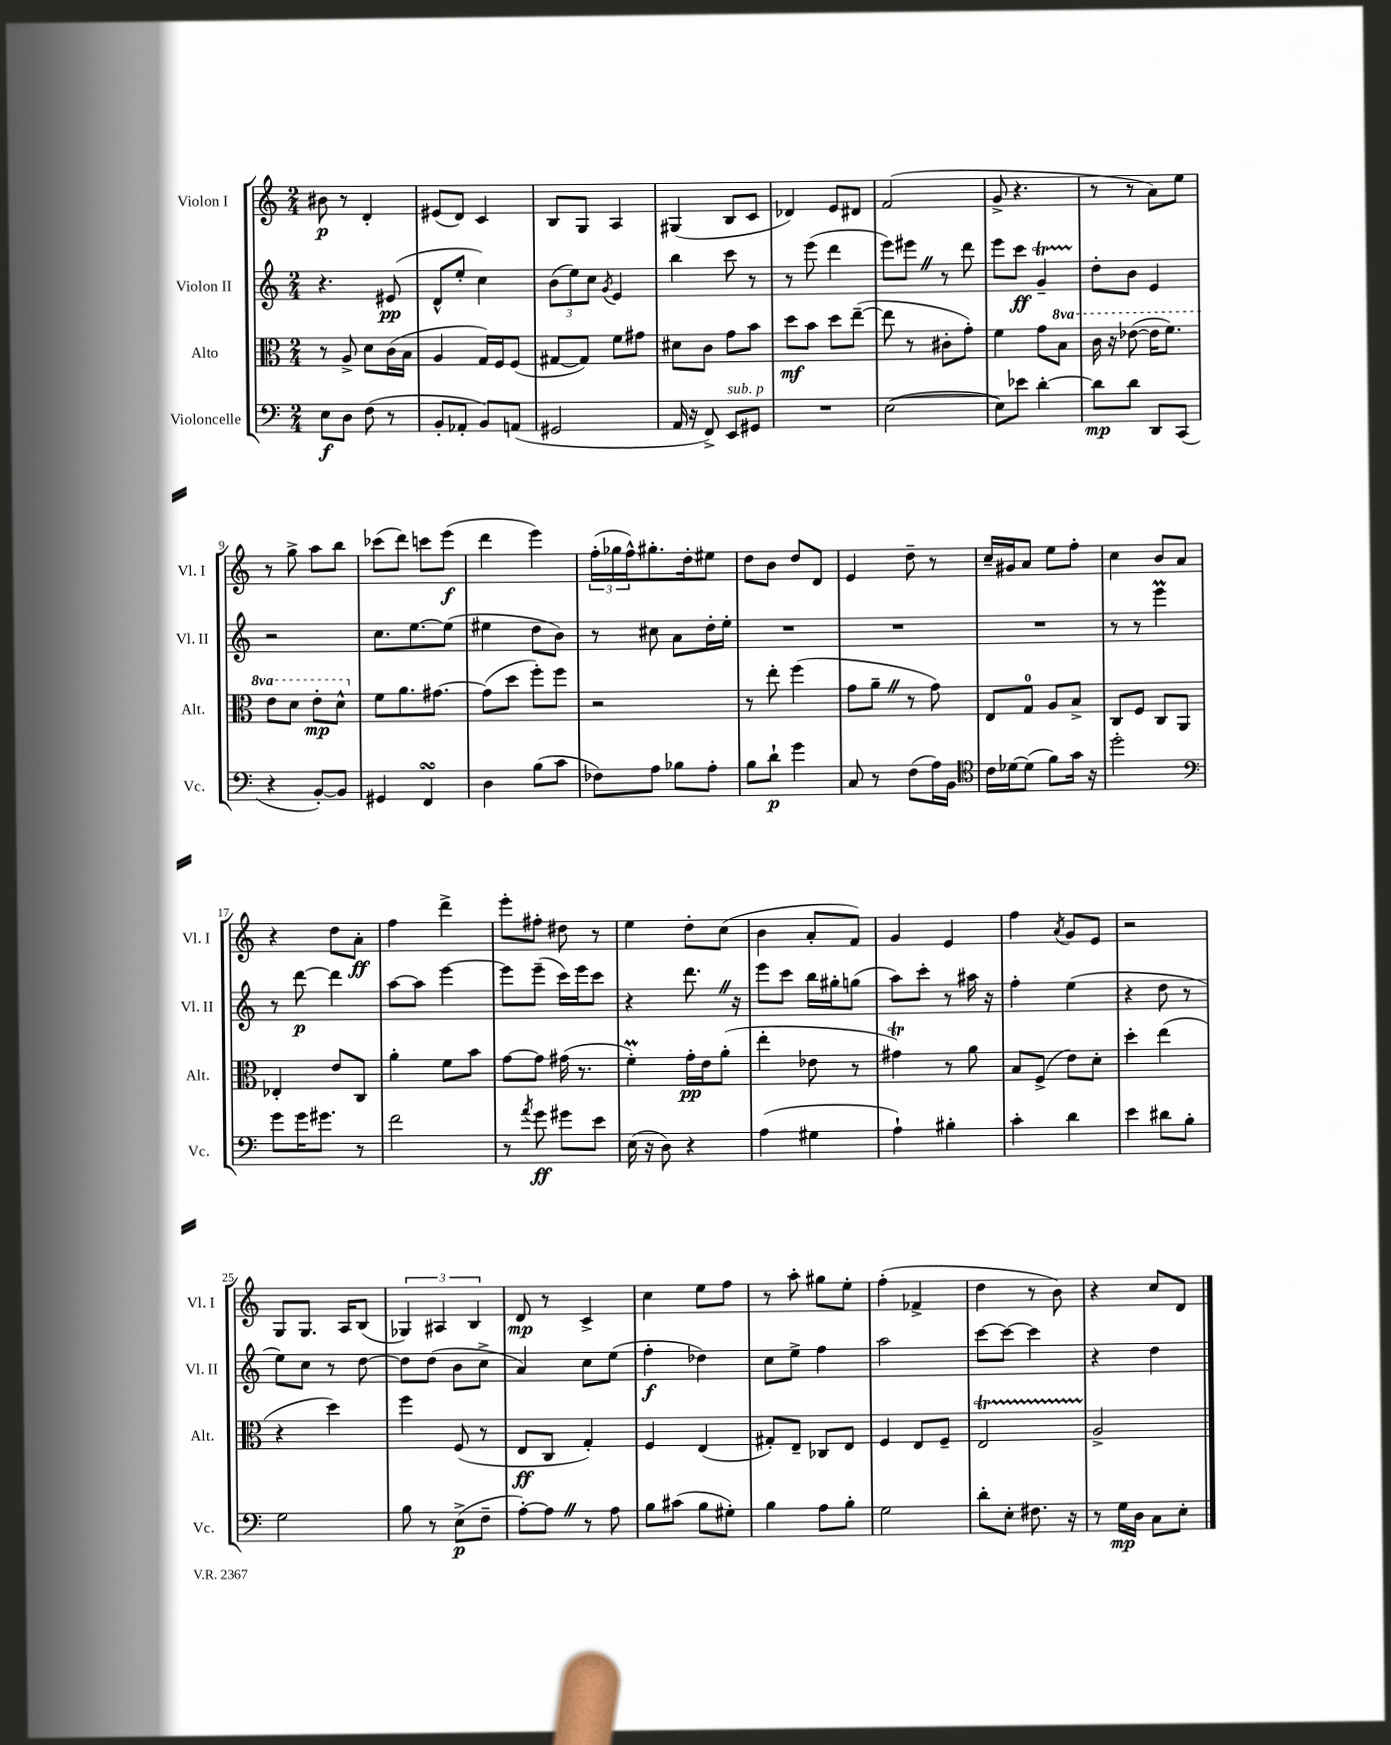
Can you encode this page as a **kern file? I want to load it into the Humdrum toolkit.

**kern	**kern	**kern	**kern
*staff4	*staff3	*staff2	*staff1
*clefF4	*clefC3	*clefG2	*clefG2
*k[]	*k[]	*k[]	*k[]
*M2/4	*M2/4	*M2/4	*M2/4
8E	8r	4.r	8b#
8D	8A^	.	8r
(8F	8d	.	4d'
8r	(16c	(8e#	.
.	16B	.	.
=	=	=	=
8BB'	4A	8d^^	(8e#
8AA-'	.	8ee'	8d)
8BB)	16G)	4cc)	4c
.	16F	.	.
(8AA	(8F	.	.
=	=	=	=
2GG#	[8G#	(12b	8B
.	.	12ee)	.
.	8G#])	.	8G
.	.	12cc	.
.	.	8qg	.
.	8f	4e	4A
.	8g#	.	.
=	=	=	=
16AA	8d#	4bb	(4G#
16r	.	.	.
8FF^)	8c	.	.
8EE	8g	8ccc	8B
8GG#	8b	8r	8c
=	=	=	=
2r	8dd	8r	4d-)
.	8b	(8eee	.
.	8dd	4ddd	8e
.	([8ee~	.	8d#
=	=	=	=
([2E	8ee]	8eee)	(2f
.	8r	8eee#	.
.	8c#'	8r	.
.	8g')	8ddd	.
=	=	=	=
8E])	4f	8eee	8g^
8e-	.	8ccc	4.r
[4d'	8g	4g~	.
.	8b	.	.
=	=	=	=
8d]	16cc	8dd'	8r
.	16r	.	.
8d	([8ee-	8b	8r
8DD	16ee-]	4e	8a)
.	8.ff)	.	.
(8CC	.	.	8ee
=	=	=	=
4r	8ee	2r	8r
.	8dd	.	8gg^
[8BB')	8ee'	.	8aa
8BB]	8dd^^	.	8bb
=	=	=	=
4GG#	8f	8.cc	(8ccc-
.	8.a	.	8ddd)
.	.	[8.ee	.
4FF	.	.	8ccc
.	[8.g#	.	.
.	.	(8ee]	(8eee
=	=	=	=
4D	(8g#]	4ee#	4ddd
.	8dd	.	.
(8B	8ff')	8dd	4eee)
8c	8ff	8b)	.
=	=	=	=
8F-)	2r	8r	(24ff'
.	.	.	24gg-
.	.	.	24ff^^)
8A	.	8cc#	8.gg#'
8B-	.	8a	.
.	.	.	16dd'
8A'	.	16dd'	8ee#
.	.	16ee'	.
=	=	=	=
8B	8r	2r	8dd
8d`	8ee'	.	8b
4g	(4ff	.	8dd
.	.	.	8d
=	=	=	=
8C	8g	2r	4e
8r	8a~	.	.
(8F	8r	.	8dd~
16A)	8g)	.	8r
16BB	.	.	.
=	=	=	=
*clefC4	*	*	*
16c	8E	2r	16cc~
[16d-	.	.	16g#
(8d-]	8G	.	8a
8f)	8A	.	8ee
16g	8B^	.	8ff'
16r	.	.	.
=	=	=	=
2dd'	8C	8r	4cc
.	8F	8r	.
.	8C	4eee	8b
.	8AA	.	8a
=	=	=	=
*clefF4	*	*	*
8g	4E-'	8r	4r
16g	.	[8ddd	.
8.g#	.	.	.
.	8e	4ddd]	8dd
8r	8C	.	8a'
=	=	=	=
2f	4a'	[8aa	4ff
.	.	8aa]	.
.	8f	[4eee	4ddd^
.	8b	.	.
=	=	=	=
8r	[8g	8eee]	8eee'
8qa	.	.	.
8g	8g]	(8eee~	8ff#'
8g#	(16g#	16ccc)	8dd#
.	8.r	16eee	.
8e	.	8ccc	8r
=	=	=	=
(16E	4f')	4r	4ee
16r	.	.	.
8D)	.	.	.
4r	16g'	8.ddd	8dd'
.	16e	.	.
.	(8a'	.	(8cc
.	.	16r	.
=	=	=	=
(4A	4ee'	8eee	4b
.	.	8ccc	.
4G#	8e-	16bb	8a'
.	.	16gg#'	.
.	8r	(8gg	8f)
=	=	=	=
4A`)	4g#)	8aa)	4g
.	.	8ccc'	.
4B#'	8r	8r	4e
.	8a	16aa#	.
.	.	16r	.
=	=	=	=
4c'	8B	4ff'	4ff
.	(8F^	.	.
.	.	.	8qa
4d	8e)	(4ee	8g
.	8d'	.	8e
=	=	=	=
4e	4dd'	4r	2r
8d#	(4ee	8dd	.
8B'	.	8r	.
=	=	=	=
2G	4r	8ee)	8G
.	.	8cc	8.G
.	4dd)	8r	.
.	.	.	16A
.	.	[8dd	(8B
=	=	=	=
8B	4ff	8dd]	6G-)
8r	.	(8dd	.
.	.	.	6A#
(8E^	(8F	8b	.
.	.	.	6B
8F~	8r	8cc^	.
=	=	=	=
[8A')	8E	4a)	8d
8A]	8C	.	8r
8r	4G')	8cc	4c^
8A	.	(8ee	.
=	=	=	=
8B	4F	4ff'	4cc
(8c#	.	.	.
8B	(4E	4dd-)	8ee
8G#')	.	.	8ff
=	=	=	=
4B	8G#')	8cc	8r
.	8E~	8ee^	8aa'
8A	8C-	4ff	8gg#
8B'	8E	.	8ee'
=	=	=	=
2G	4F	2aa	(4ff'
.	8E	.	4f-^
.	8F~	.	.
=	=	=	=
8d'	2E	[8ccc	4dd
8E'	.	8ccc_	.
8.F#	.	4ccc]	8r
.	.	.	8b)
16r	.	.	.
=	=	=	=
8r	2A^	4r	4r
16G	.	.	.
16D	.	.	.
8C	.	4dd	8cc
8E'	.	.	8d
==	==	==	==
*-	*-	*-	*-
